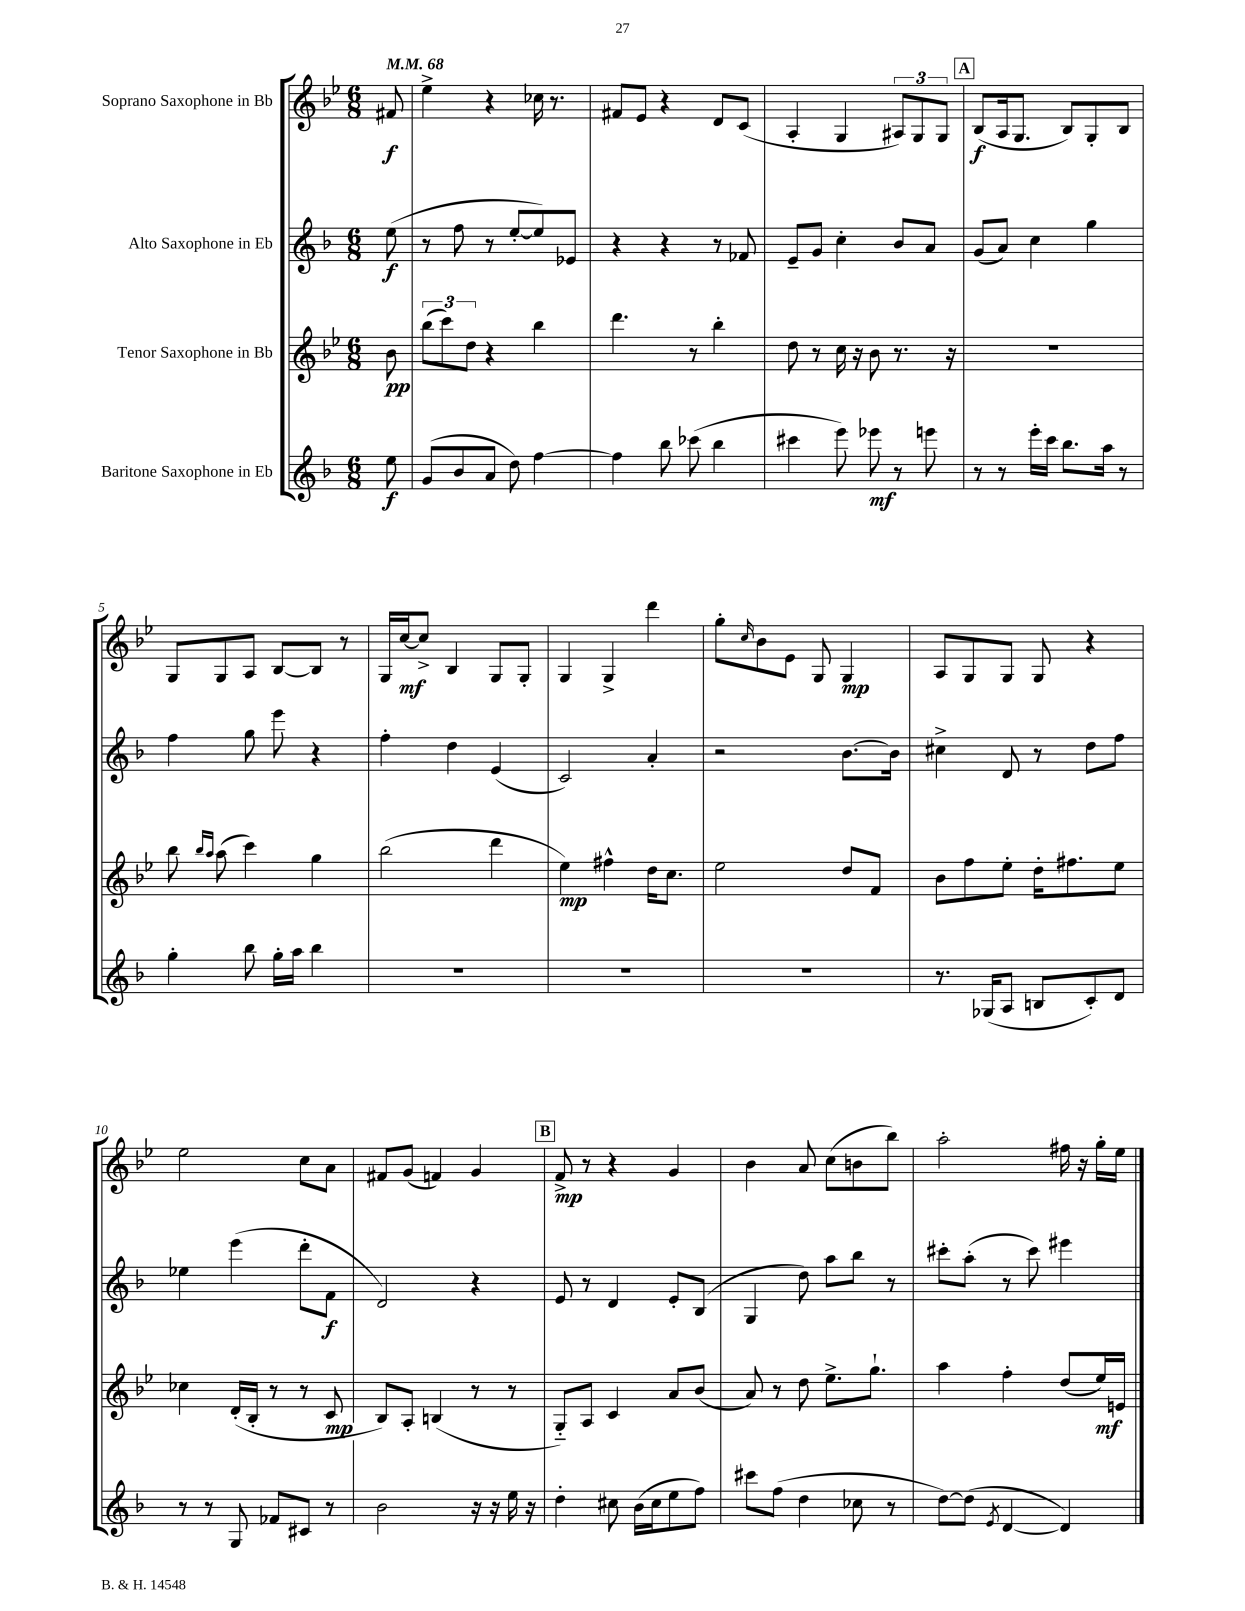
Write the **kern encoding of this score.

**kern	**dynam	**kern	**dynam	**kern	**dynam	**kern	**dynam
*part4	*part4	*part3	*part3	*part2	*part2	*part1	*part1
*staff4	*staff4	*staff3	*staff3	*staff2	*staff2	*staff1	*staff1
*I"Baritone Saxophone in Eb	*	*I"Tenor Saxophone in Bb	*	*I"Alto Saxophone in Eb	*	*I"Soprano Saxophone in Bb	*
*clefG2	*	*clefG2	*	*clefG2	*	*clefG2	*
*k[b-]	*	*k[b-e-]	*	*k[b-]	*	*k[b-e-]	*
*M6/8	*	*M6/8	*	*M6/8	*	*M6/8	*
*MM68	*	*MM68	*	*MM68	*	*MM68	*
=	=	=	=	=	=	=	=
8ee\	f	8b-\	pp	(8ee\	f	8f#X/	f
=1	=1	=1	=1	=1	=1	=1	=1
(8g/L	.	(12bb-\L	.	8r	.	4ee-^\	.
.	.	12ccc\)	.	.	.	.	.
8b-/	.	.	.	8ff\	.	.	.
.	.	12dd\J	.	.	.	.	.
8a/J	.	4r	.	8r	.	4r	.
8dd\)	.	.	.	[8ee'/L	.	.	.
[4ff\	.	4bb-\	.	8ee/])	.	16cc-X\	.
.	.	.	.	.	.	8.r	.
.	.	.	.	8e-X/J	.	.	.
=2	=2	=2	=2	=2	=2	=2	=2
4ff\]	.	4.ddd\	.	4r	.	8f#X/L	.
.	.	.	.	.	.	8e-/J	.
8bb-\	.	.	.	4r	.	4r	.
(8ccc-X\	.	8r	.	.	.	.	.
4bb-\	.	4bb-'\	.	8r	.	8d/L	.
.	.	.	.	8f-X/	.	(8c/J	.
=3	=3	=3	=3	=3	=3	=3	=3
4ccc#X\	.	8dd\	.	8e~/L	.	4A'/	.
.	.	8r	.	8g/J	.	.	.
8eee\)	.	16cc\	.	4cc'\	.	4G/	.
.	.	16r	.	.	.	.	.
8eee-X\	mf	8b-\	.	.	.	.	.
8r	.	8.r	.	8b-/L	.	12A#X/L)	.
.	.	.	.	.	.	12G/	.
8eeen\	.	.	.	8a/J	.	.	.
.	.	.	.	.	.	12G/J	.
.	.	16r	.	.	.	.	.
!!LO:REH:place=s1:t=A
=4	=4	=4	=4	=4	=4	=4	=4
8r	.	2.r	.	(8g/L	.	(8B-/L	f
8r	.	.	.	8a/J)	.	16A/k	.
.	.	.	.	.	.	8.G/J	.
16eee'\LL	.	.	.	4cc\	.	.	.
16ccc\JJ	.	.	.	.	.	.	.
8.bb-\L	.	.	.	.	.	8B-/L)	.
.	.	.	.	4gg\	.	8G'/	.
16aa\Jk	.	.	.	.	.	.	.
8r	.	.	.	.	.	8B-/J	.
!!LO:LB:g=z
=5	=5	=5	=5	=5	=5	=5	=5
4gg'\	.	8bb-\	.	4ff\	.	8G/L	.
.	.	16qqbb-/LL	.	.	.	.	.
.	.	16qqaa/JJ	.	.	.	.	.
.	.	(8aa\	.	.	.	8G/	.
8bb-\	.	4ccc\)	.	8gg\	.	8A/J	.
16gg'\LL	.	.	.	8eee\	.	[8B-/L	.
16aa\JJ	.	.	.	.	.	.	.
4bb-\	.	4gg\	.	4r	.	8B-/J]	.
.	.	.	.	.	.	8r	.
=6	=6	=6	=6	=6	=6	=6	=6
2.r	.	(2bb-\	.	4ff'\	.	16G/LL	.
.	.	.	.	.	.	[16cc/J	mf
.	.	.	.	.	.	8cc^/J]	.
.	.	.	.	4dd\	.	4B-/	.
.	.	4ddd\	.	(4e/	.	8G/L	.
.	.	.	.	.	.	8G'/J	.
=7	=7	=7	=7	=7	=7	=7	=7
2.r	.	4ee-\)	mp	2c/)	.	4G/	.
.	.	4ff#X^^\	.	.	.	4G^/	.
.	.	16dd\KL	.	4a'/	.	4ddd\	.
.	.	8.cc\J	.	.	.	.	.
=8	=8	=8	=8	=8	=8	=8	=8
2.r	.	2ee-\	.	2r	.	8gg'\L	.
.	.	.	.	.	.	16qqcc/	.
.	.	.	.	.	.	8b-\	.
.	.	.	.	.	.	8e-\J	.
.	.	.	.	.	.	8G/	.
.	.	8dd/L	.	[8.b-\L	.	4G/	mp
.	.	8f/J	.	.	.	.	.
.	.	.	.	16b-\Jk]	.	.	.
=9	=9	=9	=9	=9	=9	=9	=9
8.r	.	8b-\L	.	4cc#X^\	.	8A/L	.
.	.	8ff\	.	.	.	8G/	.
(16G-X/KL	.	.	.	.	.	.	.
8A/J	.	8ee-'\J	.	8d/	.	8G/J	.
8Bn/L	.	16dd'\KL	.	8r	.	8G/	.
.	.	8.ff#X\	.	.	.	.	.
8c'/)	.	.	.	8dd\L	.	4r	.
8d/J	.	8ee-\J	.	8ff\J	.	.	.
!!LO:LB:g=z
=10	=10	=10	=10	=10	=10	=10	=10
8r	.	4cc-X\	.	4ee-X\	.	2ee-\	.
8r	.	.	.	.	.	.	.
8G/	.	(16d'/LL	.	(4eee\	.	.	.
.	.	16B-'/JJ	.	.	.	.	.
8f-X/L	.	8r	.	.	.	.	.
8c#X/J	.	8r	.	8ddd'\L	.	8cc\L	.
8r	.	8c/	mp	8f\J	f	8a\J	.
=11	=11	=11	=11	=11	=11	=11	=11
2b-\	.	8B-/L)	.	2d/)	.	8f#X/L	.
.	.	8A'/J	.	.	.	(8g/J	.
.	.	(4Bn/	.	.	.	4fn/)	.
16r	.	8r	.	4r	.	4g/	.
16r	.	.	.	.	.	.	.
16ee\	.	8r	.	.	.	.	.
16r	.	.	.	.	.	.	.
!!LO:REH:place=s1:t=B
=12	=12	=12	=12	=12	=12	=12	=12
4dd'\	.	8G/L)	.	8e/	.	8f^/	mp
.	.	8A/J	.	8r	.	8r	.
8cc#X\	.	4c/	.	4d/	.	4r	.
(16b-\LL	.	.	.	.	.	.	.
16cc#\J	.	.	.	.	.	.	.
8ee\	.	8a/L	.	8e'/L	.	4g/	.
8ff\J)	.	(8b-/J	.	(8B-/J	.	.	.
=13	=13	=13	=13	=13	=13	=13	=13
8ccc#X\L	.	8a/)	.	4G/	.	4b-\	.
(8ff\J	.	8r	.	.	.	.	.
4dd\	.	8dd\	.	8dd\)	.	8a/	.
.	.	8.ee-^\L	.	8aa\L	.	(8cc\L	.
8cc-X\	.	.	.	8bb-\J	.	8bn\	.
.	.	8.gg`\J	.	.	.	.	.
8r	.	.	.	8r	.	8bb-\J)	.
=14	=14	=14	=14	=14	=14	=14	=14
[8dd\L)	.	4aa\	.	8ccc#X'\L	.	2aa'\	.
(8dd\J]	.	.	.	(8aa'\J	.	.	.
8qe/	.	.	.	.	.	.	.
[4d/	.	4ff'\	.	8r	.	.	.
.	.	.	.	8ccc#\)	.	.	.
4d/])	.	(8dd/L	.	4eee#X\	.	16ff#X\	.
.	.	.	.	.	.	16r	.
.	.	16ee-/L)	mf	.	.	16gg'\LL	.
.	.	16en/JJ	.	.	.	16ee-\JJ	.
==	==	==	==	==	==	==	==
*-	*-	*-	*-	*-	*-	*-	*-
